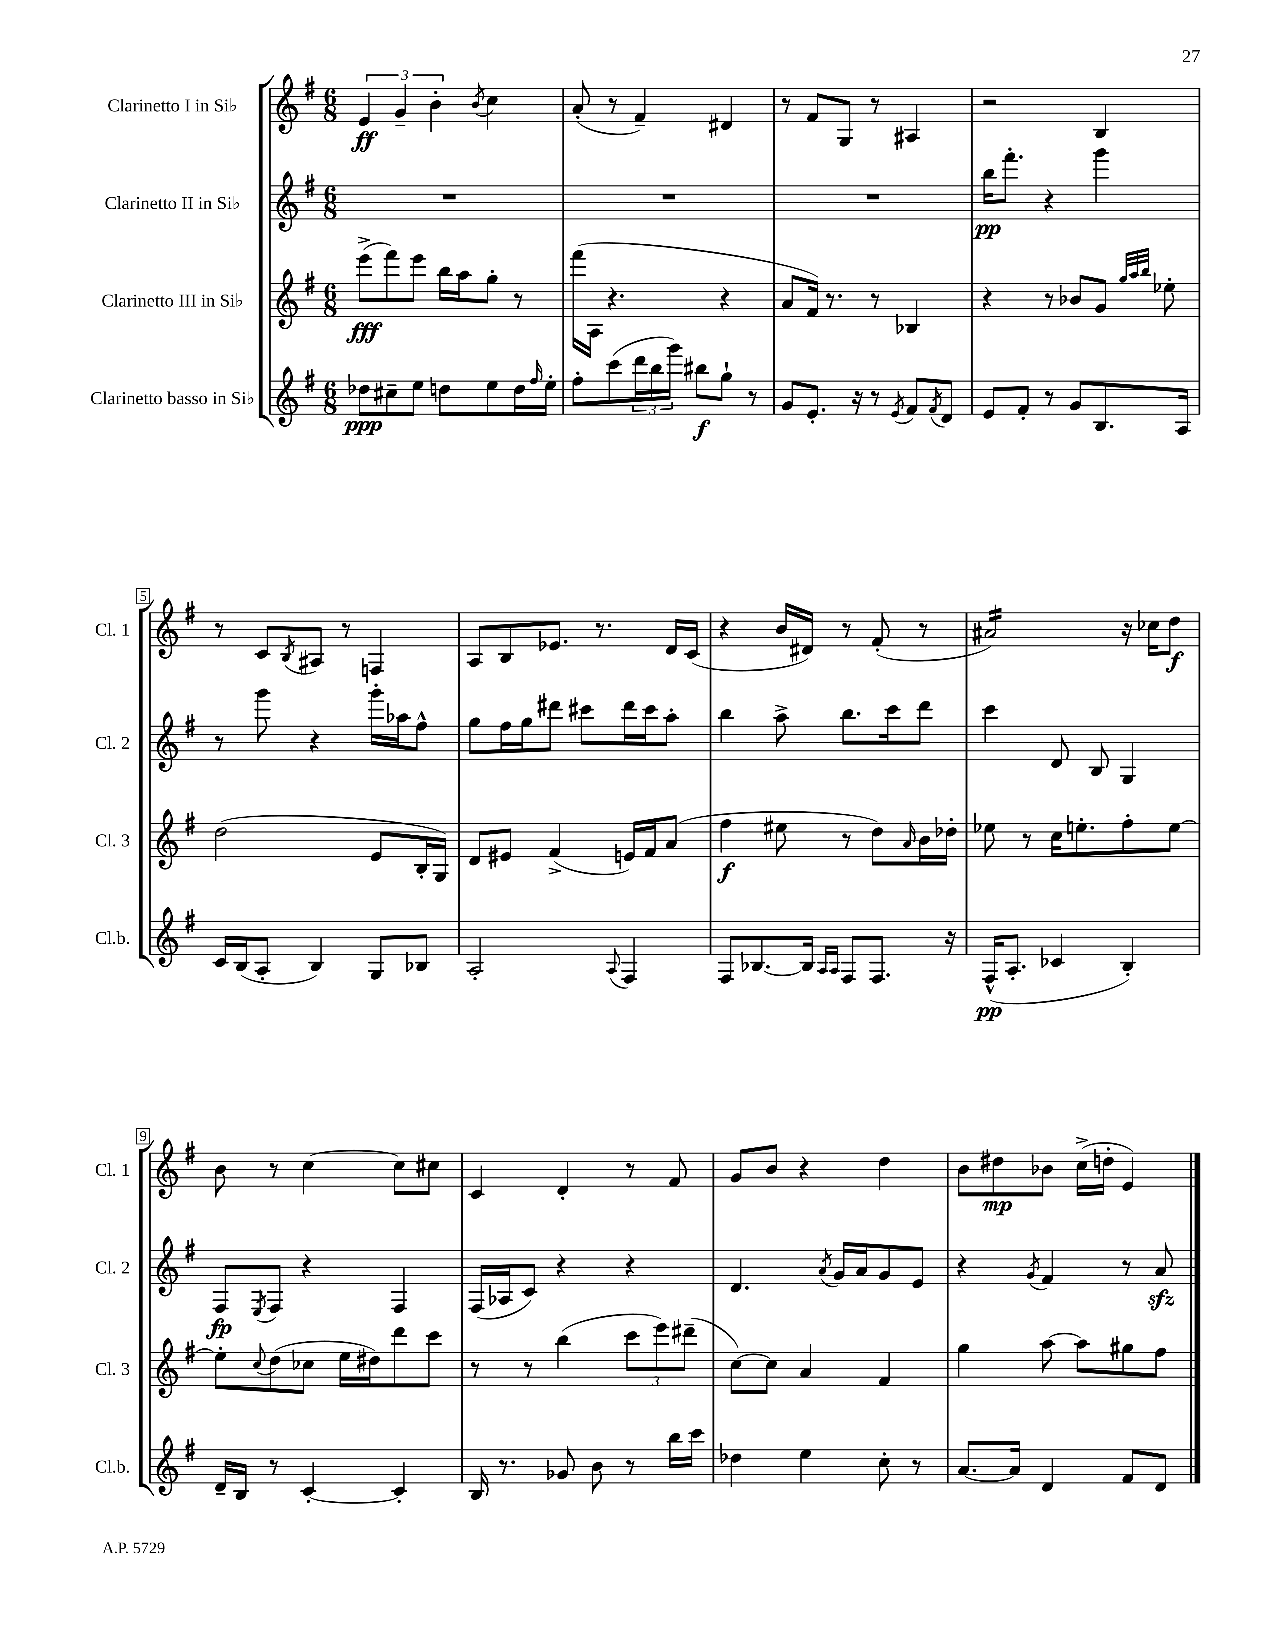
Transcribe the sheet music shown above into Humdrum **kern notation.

**kern	**kern	**kern	**kern
*staff4	*staff3	*staff2	*staff1
*clefG2	*clefG2	*clefG2	*clefG2
*k[f#]	*k[f#]	*k[f#]	*k[f#]
*M6/8	*M6/8	*M6/8	*M6/8
8dd-	(8eee^	2.r	6e
8cc#~	8fff#)	.	.
.	.	.	6g~
8ee	8eee	.	.
.	.	.	6b'
8dd	16bb	.	.
.	16aa	.	.
.	.	.	8qb
8ee	8gg'	.	4cc
16dd	8r	.	.
16qqff#	.	.	.
16ee'	.	.	.
=	=	=	=
8ff#'	(16fff#	2.r	(8a'
.	16A	.	.
(8ccc	4.r	.	8r
24ddd	.	.	4f#~)
24bb	.	.	.
24ggg)	.	.	.
8bb#	.	.	.
8gg`	4r	.	4d#
8r	.	.	.
=	=	=	=
8g	8a	2.r	8r
8.e'	16f#)	.	8f#
.	8.r	.	.
.	.	.	8G
16r	.	.	.
8r	8r	.	8r
8qe	.	.	.
8f#	4B-	.	4A#
8qf#	.	.	.
8d	.	.	.
=	=	=	=
8e	4r	16bb	2r
.	.	8.fff#'	.
8f#'	.	.	.
8r	8r	4r	.
8g	8b-	.	.
8.B	8g	4ggg	4B
.	32qqgg	.	.
.	32qqaa	.	.
.	32qqbb	.	.
.	8ee-'	.	.
16A	.	.	.
=	=	=	=
16c	(2dd	8r	8r
(16B	.	.	.
8A'	.	8ggg	8c
.	.	.	8qB
4B)	.	4r	8A#
.	.	.	8r
8G	8e	16ggg'	4F
.	.	16aa-	.
8B-	16B'	8ff#^^	.
.	16G)	.	.
=	=	=	=
2A'	8d	8gg	8A
.	8e#	16ff#	8B
.	.	16gg	.
.	(4f#^	8ddd#	8.e-
.	.	8ccc#	.
.	.	.	8.r
8qqA	.	.	.
4F#	16e)	16ddd#	.
.	16f#	16ccc#	.
.	(8a	8aa'	16d
.	.	.	(16c
=	=	=	=
8F#	4ff#	4bb	4r
[8.B-	.	.	.
.	8ee#	8aa^	16b
16B-]	.	.	16d#)
16qqA	.	.	.
16qqA	.	.	.
8F#	8r	8.bb	8r
8.F#	8dd)	.	(8f#'
.	.	16ccc	.
.	16qqa	.	.
.	16b	8ddd	8r
16r	16dd-'	.	.
=	=	=	=
(16F#^^	8ee-	4ccc	2a#)
8.A'	.	.	.
.	8r	.	.
4c-	16cc	8d	.
.	8.ee'	.	.
.	.	8B	.
4B')	8ff#'	4G	16r
.	.	.	16cc-
.	[8ee	.	8dd
=	=	=	=
16d~	8ee']	8F#	8b
16B	.	.	.
.	8qqcc	8qE	.
8r	(8dd	8F#	8r
[4c'	8cc-	4r	[4cc
.	16ee	.	.
.	16dd#)	.	.
4c']	8ddd	4F#	8cc]
.	8ccc	.	8cc#
=	=	=	=
16B	8r	(16F#	4c
8.r	.	16A-	.
.	8r	8c)	.
8g-	(4bb	4r	4d'
8b	.	.	.
8r	12ccc	4r	8r
.	12eee)	.	.
16bb	.	.	8f#
.	(12ddd#~	.	.
16ccc	.	.	.
=	=	=	=
4dd-	[8cc)	4.d	8g
.	8cc]	.	8b
4ee	4a	.	4r
.	.	8qa	.
.	.	16g	.
.	.	16a	.
8cc'	4f#	8g	4dd
8r	.	8e	.
=	=	=	=
[8.a	4gg	4r	8b
.	.	.	8dd#
16a]	.	.	.
.	.	8qg	.
4d	[8aa	4f#	8b-
.	8aa]	.	(16cc^
.	.	.	16dd'
8f#	8gg#	8r	4e)
8d	8ff#	8a	.
==	==	==	==
*-	*-	*-	*-
